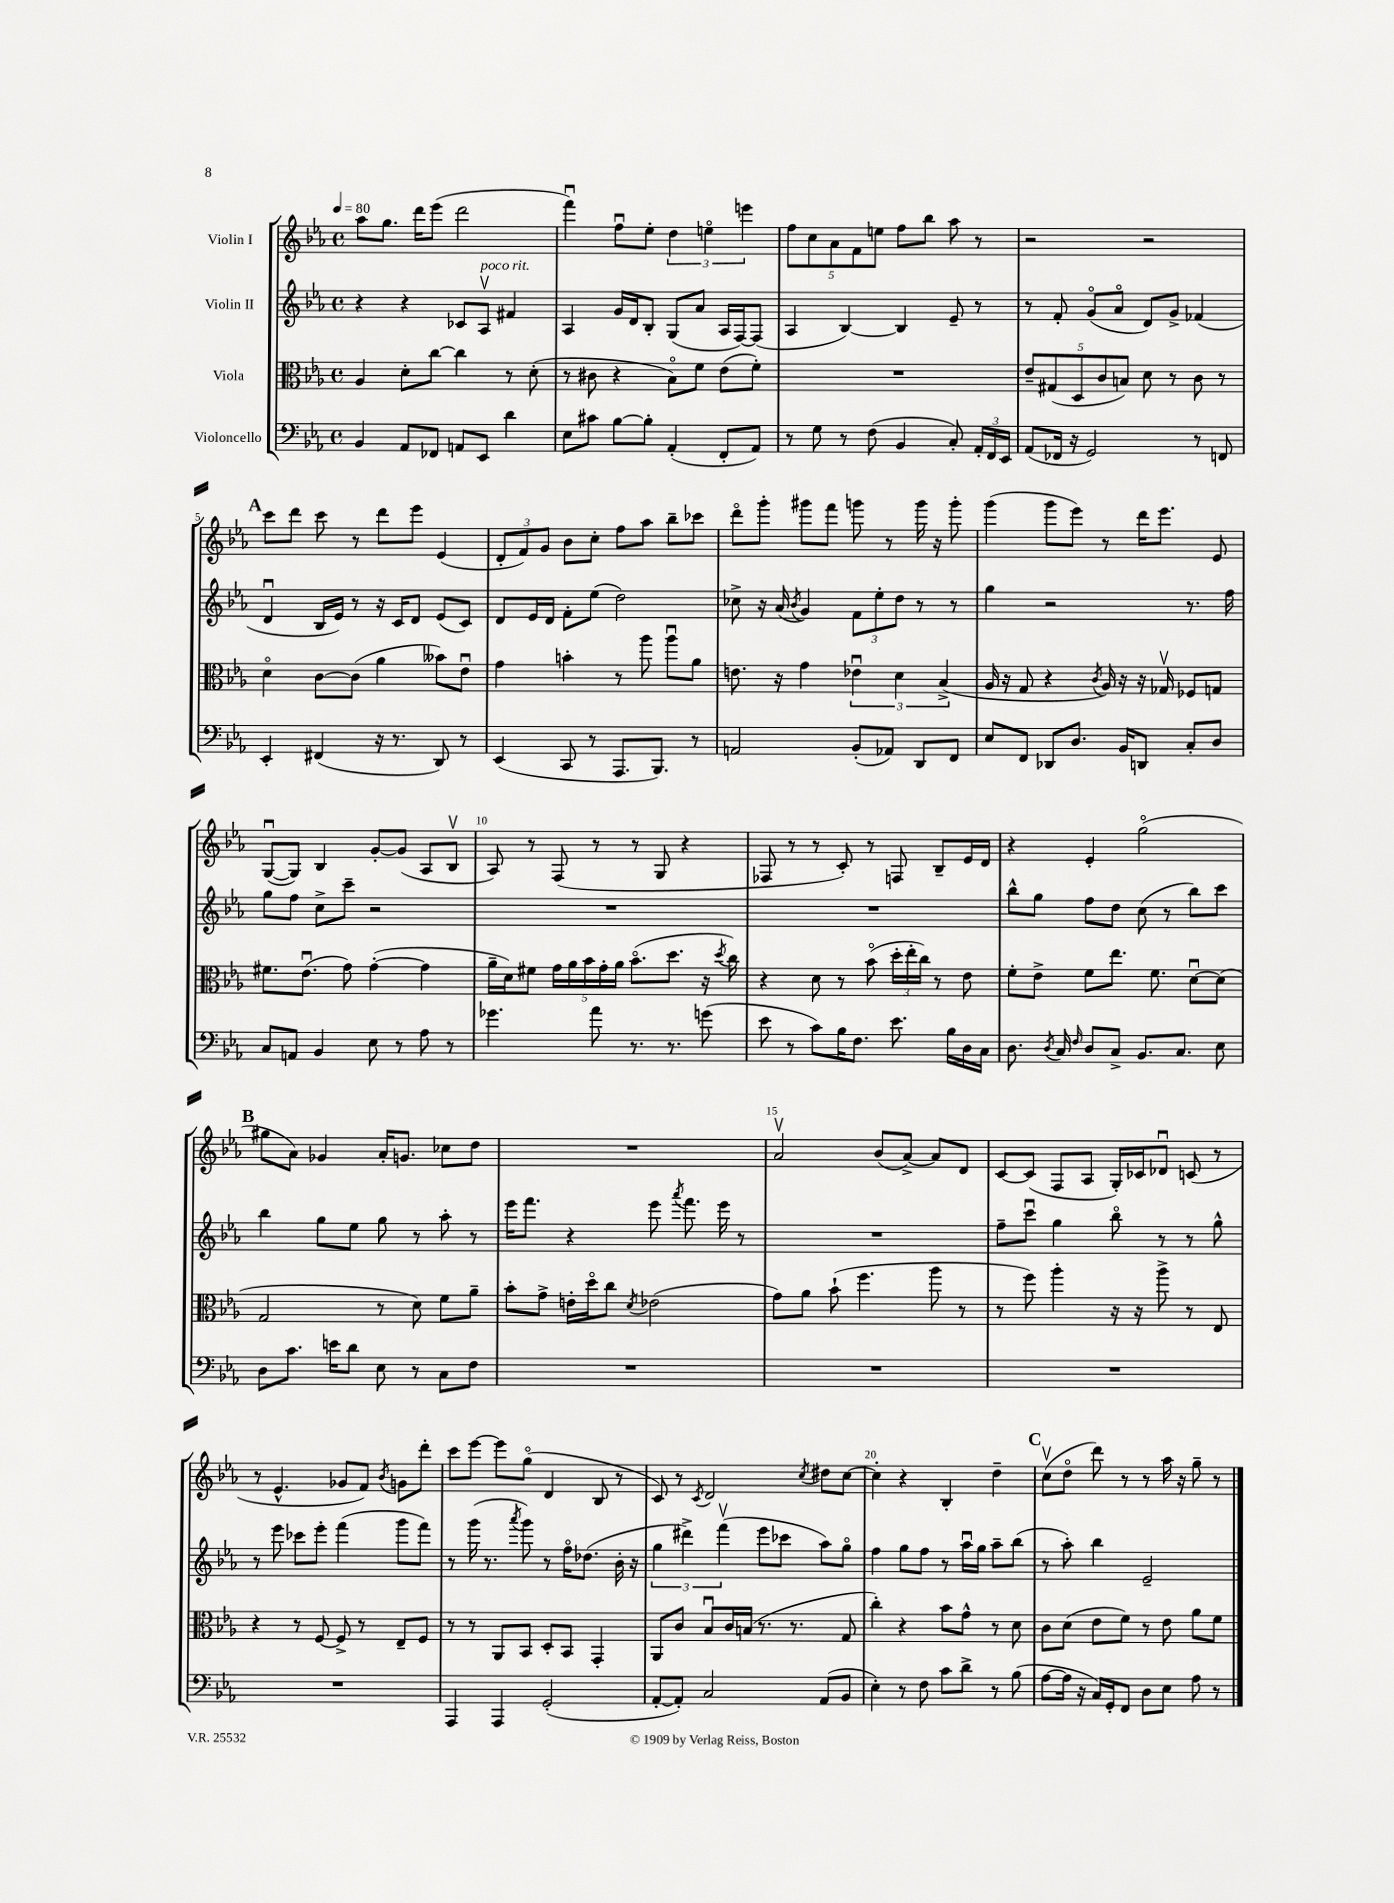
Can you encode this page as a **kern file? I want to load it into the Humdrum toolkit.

**kern	**kern	**kern	**kern
*part4	*part3	*part2	*part1
*staff4	*staff3	*staff2	*staff1
*I"Violoncello	*I"Viola	*I"Violin II	*I"Violin I
*clefF4	*clefC3	*clefG2	*clefG2
*k[b-e-a-]	*k[b-e-a-]	*k[b-e-a-]	*k[b-e-a-]
*M4/4	*M4/4	*M4/4	*M4/4
*met(c)	*met(c)	*met(c)	*met(c)
*MM80	*MM80	*MM80	*MM80
=1	=1	=1	=1
4BB-/	4A-/	4r	8aa-\L
.	.	.	8.gg\J
8AA-/L	8d'\L	4r	.
.	.	.	16ddd\KL
8FF-X/J	[8cc\J	.	(8eee-\J
8AAn/L	4cc\]	8c-X/L	2ddd\
!	!	!LO:TX:a:i:t=poco rit.	!
8EE-/J	.	8A-v/J	.
4d\	8r	4f#X/	.
.	(8d'\	.	.
=2	=2	=2	=2
8E-\L	8r	4A-/	4fffu\)
8c#X\J	8c#X\	.	.
[8B-\L	4r	16g/LL	8ffu\L
.	.	16d/J	.
8B-'\J]	.	8B-'/J	8ee-'\J
(4AA-'/	8B-\L)	(8G/L	6dd\
.	8f\J	8a-/J	.
.	.	.	6een\
8FF'/L	(8e-\L	16A-/LL	.
.	.	[16F/J)	.
.	.	.	6eeen\
8AA-/J)	8f'\J)	(8F/J]	.
=3	=3	=3	=3
8r	1r	4A-/	10ff\L
.	.	.	10cc\
8G\	.	.	.
.	.	.	10a-\
8r	.	[4B-/)	.
.	.	.	10f\
(8F\	.	.	.
.	.	.	10een\J
4BB-/	.	4B-/]	8ff\L
.	.	.	8bb-\J
8C'/)	.	8e-~/	8aa-\
24AA-'/LL	.	8r	8r
24FF/	.	.	.
24EE-/JJ	.	.	.
=4	=4	=4	=4
(8AA-/L	10e-~/L	8r	2r
.	(10G#X/	.	.
16FF-X/Jk	.	8f'/	.
16r	.	.	.
.	10D/	.	.
2GG/)	.	(8g/L	.
.	10c/	.	.
.	.	8a-/J	.
.	10Bn/J)	.	.
.	8d\	8d/L)	2r
.	8r	8g^/J	.
8r	8c\	(4f-X/	.
8FFn/	8r	.	.
!!LO:LB:g=z
!!LO:REH:place=s1:t=A
=5	=5	=5	=5
4EE-'/	4d\	4du/	8ccc\L
.	.	.	8ddd\J
(4FF#X/	[8c\L	16B-/LL	8ccc\
.	.	16e-/JJ)	.
.	(8c\J]	8r	8r
16r	4a-\	16r	8ddd\L
8.r	.	16c/KL	.
.	.	8d/J	8eee-\J
8DD/)	8b--X\L)	(8e-/L	(4e-/
8r	8e-u\J	8c/J)	.
=6	=6	=6	=6
(4EE-/	4g\	8d/L	12d'/L
.	.	.	12f/)
.	.	16e-/L	.
.	.	.	12g/J
.	.	16d/JJ	.
8CC/	4bn'\	8f'\L	8b-\L
8r	.	(8ee-\J	8cc'\J
8.AAA-/L	8r	2dd\)	8ff\L
.	8aa-\	.	8aa-\J
8.BBB-/J)	.	.	.
.	8aa-u\L	.	8bb-~\L
8r	8a-\J	.	8ccc-X\J
=7	=7	=7	=7
2AAn/	8.en\	8cc-X^\	8ddd\L
.	.	16r	8ggg'\J
.	16r	(16a-/	.
.	.	8qb-/	.
.	4g\	4g/)	8ggg#X\L
.	.	.	8fff\J
(8BB-'/L	6e-Xu\	12f\L	8gggn\
.	.	12ee-'\	.
8AA-X/J)	.	.	8r
.	6d\	12dd\J	.
8DD/L	.	8r	16ggg\
.	.	.	16r
.	(6B-^/	.	.
8FF/J	.	8r	8ggg'\
=8	=8	=8	=8
8E-/L	16A-/	4gg\	(4ggg\
.	16r	.	.
8FF/J	8G/	.	.
8DD-X/L	4r	2r	8ggg\L
8.D/J	.	.	8eee-\J)
.	8qc/	.	.
.	16A-/)	.	8r
16BB-/KL	16r	.	.
8DDn/J	16r	.	16ddd\KL
.	16G-Xv/	.	8.eee-\J
8C'/L	8F-X/L	8.r	.
8D/J	8Gn/J	.	8e-/
.	.	16ff\	.
!!LO:LB:g=z
=9	=9	=9	=9
8C/L	8.f#X\L	8gg\L	([8Gu/L
8AAn/J	.	8ff\J	8G/J])
.	(8.e-u\J	.	.
4BB-/	.	8cc^\L	4B-/
.	8g\)	8ccc~\J	.
8E-\	([4g'\	2r	[8g'/L
8r	.	.	(8g/J]
8A-\	4g\]	.	8A-/L
8r	.	.	8B-v/J
=10	=10	=10	=10
4.g-X\	16a-~\LL	1r	8A-/)
.	16d\J)	.	.
.	8f#X\J	.	8r
.	20g\LL	.	(8F/
.	20a-\	.	.
.	20b-\	.	.
8a-\	.	.	8r
.	20g'\	.	.
.	20a-\JJ	.	.
8.r	(8.b-\L	.	8r
.	.	.	8G/
8.r	8.dd\J	.	.
.	.	.	4r
(8gn\	16r	.	.
.	8qdd/	.	.
.	16cc\)	.	.
=11	=11	=11	=11
8e-\	4r	1r	8F-X/
8r	.	.	8r
8c\L)	8d\	.	8r
16B-\K	8r	.	8c'/)
8.F\J	.	.	.
.	(8b-\	.	8r
8.e-\	24dd'\LL	.	8Fn/
.	24ee-'\	.	.
.	24cc\JJ)	.	.
.	8r	.	8B-~/L
16B-\LL	.	.	.
16D\	8e-\	.	16e-/L
16C\JJ	.	.	16d/JJ
=12	=12	=12	=12
8.D\	8f'\L	8bb-^^\L	4r
.	8e-^\J	8gg\J	.
8qD/	.	.	.
16C/	.	.	.
16qqF/	.	.	.
8D/L	8f\L	8ff\L	4e-'/
8C^/J	8.ee-\J	8dd\J	.
8.BB-/L	.	(8cc\	(2gg\
.	8.f\	.	.
.	.	8r	.
8.C/J	.	.	.
.	[8du\L	8bb-\L)	.
8E-\	(8d\J]	8ccc\J	.
!!LO:LB:g=z
!!LO:REH:place=s1:t=B
=13	=13	=13	=13
8D\L	2G/	4bb-\	8gg#X\L
8.c\J	.	.	8a-\J)
.	.	8gg\L	4g-X/
16en\KL	.	.	.
8d\J	.	8ee-\J	.
8E-\	8r	8gg\	16a-'/KL
.	.	.	8.gn/J
8r	8d\)	8r	.
8C\L	8f\L	8aa-'\	8cc-X\L
8F\J	8a-~\J	8r	8dd\J
=14	=14	=14	=14
1r	8b-'\L	16eee-\KL	1r
.	.	8.fff\J	.
.	8g^\J	.	.
.	16en'\LL	4r	.
.	16dd\J	.	.
.	8cc\J	.	.
.	8qd/	.	.
.	(2e-X\	8eee-\	.
.	.	8qaaa-/	.
.	.	8.fff\	.
.	.	16eee-\	.
.	.	8r	.
=15	=15	=15	=15
1r	8g\L)	1r	2a-v/
.	8a-\J	.	.
.	(8b-`\	.	.
.	4.ff\	.	.
.	.	.	(8b-/L
.	.	.	[8a-^/J)
.	8aa-\	.	8a-/L]
.	8r	.	8d/J
=16	=16	=16	=16
1r	8r	8ff~\L	[8c/L
.	8ff\)	8cccu\J	(8c/J]
.	4aa-'\	4gg\	8F/L
.	.	.	8A-/J
.	16r	8bb-\	16G'/LL)
.	16r	.	16c-X/J
.	8aa-^\	8r	8d-Xu/J
.	8r	8r	(8cn/
.	8E-/	8gg^^\	8r
!!LO:LB:g=z
=17	=17	=17	=17
1r	4r	8r	8r
.	.	8eee-\	4.e-^^/
.	8r	8ccc-X\L	.
.	[8F/	8eee-'\J	.
.	8F^/]	(4fff\	8g-X/L
.	8r	.	8f/J)
.	.	.	8qb-/
.	8E-~/L	8ggg\L	8gn\L
.	8F/J	8fff\J)	8ddd'\J
=18	=18	=18	=18
4AAA-/	8r	8r	8ccc\L
.	8r	(16ggg\	[8eee-\J
.	.	8.r	.
4AAA-/	8AA-/L	.	8eee-\L]
.	.	8qaaa-/	.
.	8BB-/J	8ggg\)	(8gg\J
(2GG'/	8D'/L	8r	4d/
.	8BB-/J	16ff\KL	.
.	.	(8.dd-X\J	.
.	4GG'/	.	8B-/
.	.	16b-'\	8r
.	.	16r	.
=19	=19	=19	=19
[8AA-'/L	8AA-/L	6gg\	8c/)
8AA-'/J])	8c/J	.	8r
.	.	6ddd#X^\)	.
.	.	.	8qc/
2C/	8B-u/L	.	2d/
.	.	(6fffv\	.
.	16c/L	.	.
.	(16Bn/JJ	.	.
.	8.r	8eee-\L	.
.	.	8ccc-X\J	.
.	8.r	.	.
.	.	.	8qcc/
(8AA-/L	.	8aa-\L)	8dd#X\L
8BB-/J	8G/	8gg\J	[8cc\J
=20	=20	=20	=20
4E-'\)	4cc'\)	4ff\	4cc'\]
8r	4r	8gg\L	4r
8F\	.	8ff\J	.
8c\L	8b-\L	8r	4B-'/
8d^\J	8g^^\J	16aa-u\LL	.
.	.	16gg\JJ	.
8r	8r	8aa-~\L	4dd~\
(8B-\	8d\	(8bb-\J	.
!!LO:REH:place=s1:t=C
=21	=21	=21	=21
[8A-\L	8c\L	8r	(8ccv\L
16A-\Jk]	(8d\J	8aa-'\)	8dd\J
16r	.	.	.
16C/LL)	8e-\L	4bb-\	8ddd\)
16GG'/J	.	.	.
8FF/J	8f\J)	.	8r
8D\L	8r	2e-~/	8r
8E-\J	8e-\	.	16aa-\
.	.	.	16r
8A-\	8a-\L	.	8gg~\
8r	8f\J	.	8r
==	==	==	==
*-	*-	*-	*-
